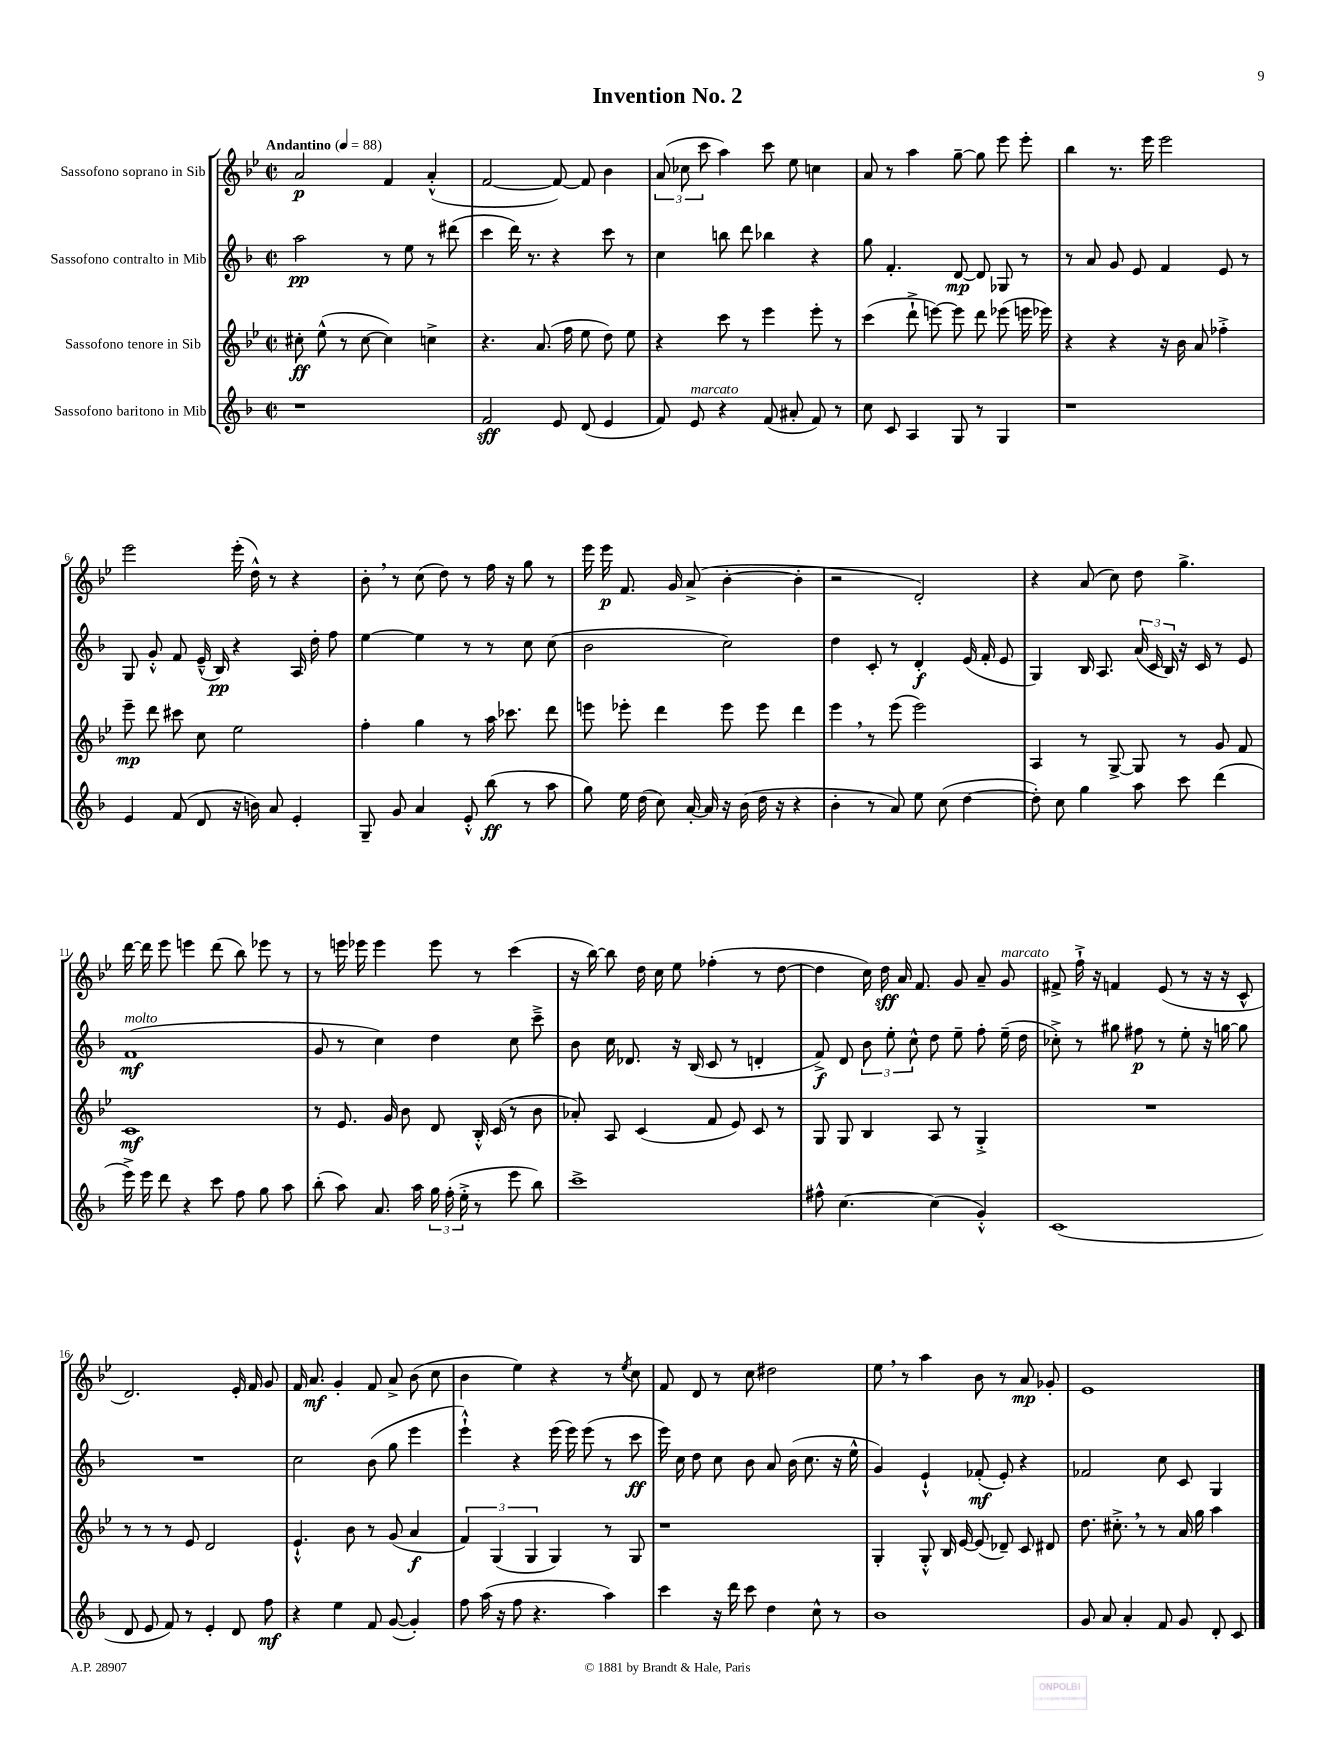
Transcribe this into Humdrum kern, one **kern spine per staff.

**kern	**kern	**kern	**kern
*staff4	*staff3	*staff2	*staff1
*clefG2	*clefG2	*clefG2	*clefG2
*k[b-]	*k[b-e-]	*k[b-]	*k[b-e-]
*M2/2	*M2/2	*M2/2	*M2/2
*met(c|)	*met(c|)	*met(c|)	*met(c|)
*MM88	*MM88	*MM88	*MM88
1r	8cc#'	2aa	2a
.	(8ee-^^	.	.
.	8r	.	.
.	[8cc#	.	.
.	4cc#])	8r	4f
.	.	8ee	.
.	4cc^	8r	(4a'^^
.	.	(8ddd#	.
=	=	=	=
2f	4.r	4ccc	[2f
.	.	16ddd)	.
.	.	8.r	.
.	(8.a	.	.
8e	.	4r	8f_)
.	16ff	.	.
(8d	8ee-	.	8f]
4e	8dd)	8ccc	4b-
.	8ee-	8r	.
=	=	=	=
8f)	4r	4cc	(12a
.	.	.	12cc-
8e	.	.	.
.	.	.	12ccc
4r	8ccc	8bb	4aa)
.	8r	8ddd	.
(8f	4eee-	4bb-	8ccc
8a#'	.	.	8ee-
8f)	8eee-'	4r	4cc
8r	8r	.	.
=	=	=	=
8cc	(4ccc	8gg	8a
8c	.	4.f'	8r
4A	8ddd`^	.	4aa
.	[8eee)	.	.
8G	8eee]	[8d	[8gg~
8r	8ddd	8d]	8gg]
4G	(8eee-	8G-	8eee-
.	16eee	8r	8eee-'
.	16eee-)	.	.
=	=	=	=
1r	4r	8r	4bb-
.	.	8a	.
.	4r	8g	8.r
.	.	8e	.
.	.	.	16eee-
.	16r	4f	2eee-
.	16b-	.	.
.	8a	.	.
.	4ff-'^	8e	.
.	.	8r	.
=	=	=	=
4e	8eee-~	8G	2eee-
.	8ddd	8g'^^	.
(8f	8ccc#	8f	.
8d	8cc	(16e~^^	.
.	.	16B-)	.
16r	2ee-	4r	(16eee-'
16b)	.	.	16dd^^)
8a	.	.	8r
4e'	.	16A	4r
.	.	16dd'	.
.	.	8ff	.
=	=	=	=
8G~	4ff'	[4ee	8b-'
8g	.	.	8r
4a	4gg	4ee]	(8cc
.	.	.	8dd)
8e'^^	8r	8r	8r
(8bb-	16aa	8r	16ff
.	8.ccc-	.	16r
8r	.	8cc	8gg
8aa	8ddd	(8cc	8r
=	=	=	=
8gg)	8eee	2b-	16eee-
.	.	.	16eee-
16ee	8eee-'	.	8.f
(16dd	.	.	.
8cc)	4ddd	.	.
.	.	.	16g
[16a'	.	.	(8a^
16a]	.	.	.
16r	8eee-	2cc)	[4b-'
(16b-	.	.	.
16dd	8eee-	.	.
16r	.	.	.
4r	4ddd	.	4b-']
=	=	=	=
4b-'	4eee-	4dd	2r
8r	8r	8c'	.
8a)	(8eee-	8r	.
8ee	2eee-)	4d'	2d')
(8cc	.	.	.
[4dd	.	(16e	.
.	.	16f'	.
.	.	8e	.
=	=	=	=
8dd'])	4A	4G)	4r
8cc	.	.	.
4gg	8r	16B-	(8a
.	.	8.A	.
.	[8G^	.	8cc)
8aa	8G]	(24a	8dd
.	.	24c	.
.	.	24B-)	.
8ccc	8r	16r	4.gg^
.	.	16c	.
(4ddd	8g	8r	.
.	8f	8e	.
=	=	=	=
16eee^)	1c	(1f	[16ddd
16eee	.	.	16ddd]
8ddd	.	.	8eee-
4r	.	.	4eee
8ccc	.	.	(8ddd
8ff	.	.	8bb-)
8gg	.	.	8eee-
8aa	.	.	8r
=	=	=	=
(8bb-'	8r	8g	8r
8aa)	8.e-	8r	16eee
.	.	.	16eee-
8.a	.	4cc)	4eee-
.	16g	.	.
.	8b-	.	.
16aa	.	.	.
24gg	8d	4dd	8eee-
(24ff'	.	.	.
24ee'^	.	.	.
8r	16B-'^^	.	8r
.	(16c	.	.
8eee	8r	8cc	(4ccc
8bb-)	8b-	8ccc~^	.
=	=	=	=
1ccc^	8a-')	8b-	16r
.	.	.	[16bb-)
.	8A	16cc	8bb-]
.	.	8.d-	.
.	(4c	.	16dd
.	.	.	16cc
.	.	16r	8ee-
.	.	(16B-	.
.	8f	8c	(4ff-'
.	8e-)	8r	.
.	8c	4d'	8r
.	8r	.	[8dd
=	=	=	=
8ff#^^	8G	8f^)	4dd]
[4.cc	8G	8d	.
.	4B-	12b-	16cc)
.	.	.	16dd
.	.	12ee'	.
.	.	.	16a
.	.	12cc^^	.
.	.	.	8.f
(4cc]	8A	8dd	.
.	8r	8ee~	8g
4g'^^)	4G'^	8ff'	8a~
.	.	(16ee~	8g
.	.	16dd	.
=	=	=	=
(1c	1r	8cc-'^)	8f#^
.	.	8r	16ff`^
.	.	.	16r
.	.	8gg#	4f
.	.	8ff#	.
.	.	8r	(8e-
.	.	8ee'	8r
.	.	16r	16r
.	.	[16gg	16r
.	.	8gg]	8c^^
=	=	=	=
8d	8r	1r	2.d)
8e	8r	.	.
8f)	8r	.	.
8r	8e-	.	.
4e'	2d	.	.
8d	.	.	16e-'
.	.	.	16f
8ff	.	.	8g
=	=	=	=
4r	4.e-`^^	2cc	16f
.	.	.	8.a
4ee	.	.	4g'
.	8b-	.	.
8f	8r	(8b-	8f
([8g	(8g	8gg	8a^
4g'])	4a	4eee	(8b-
.	.	.	8cc
=	=	=	=
8ff	6f)	4eee`^^)	4b-
(16aa	.	.	.
.	(6G	.	.
16r	.	.	.
8ff	.	4r	4ee-)
.	6G	.	.
4.r	.	.	.
.	4G)	(16eee	4r
.	.	16eee)	.
.	.	(8eee	.
4aa)	8r	8r	8r
.	.	.	8qee-
.	8G	8ccc	8cc
=	=	=	=
4ccc	1r	16eee)	8f
.	.	16cc	.
.	.	8dd	8d
16r	.	8cc	8r
16ddd	.	.	.
8ccc	.	8b-	8cc
4dd	.	8a	2dd#
.	.	(16b-	.
.	.	8.cc	.
8cc^^	.	.	.
8r	.	16r	.
.	.	16ee^^	.
=	=	=	=
1b-	4G'	4g)	8ee-
.	.	.	8r
.	8G'^^	4e`^^	4aa
.	16B-	.	.
.	[16e-	.	.
.	(8e-]	(8f-'	8b-
.	8d-~)	8e')	8r
.	8c	4r	8a
.	8d#	.	8g-'
=	=	=	=
8g	8.dd	2f-	1e-
8a	.	.	.
.	8.cc#'^	.	.
4a'	.	.	.
.	8r	.	.
8f	8r	8cc	.
8g	16a	8c	.
.	16gg	.	.
8d'	4aa	4G	.
8c	.	.	.
==	==	==	==
*-	*-	*-	*-
